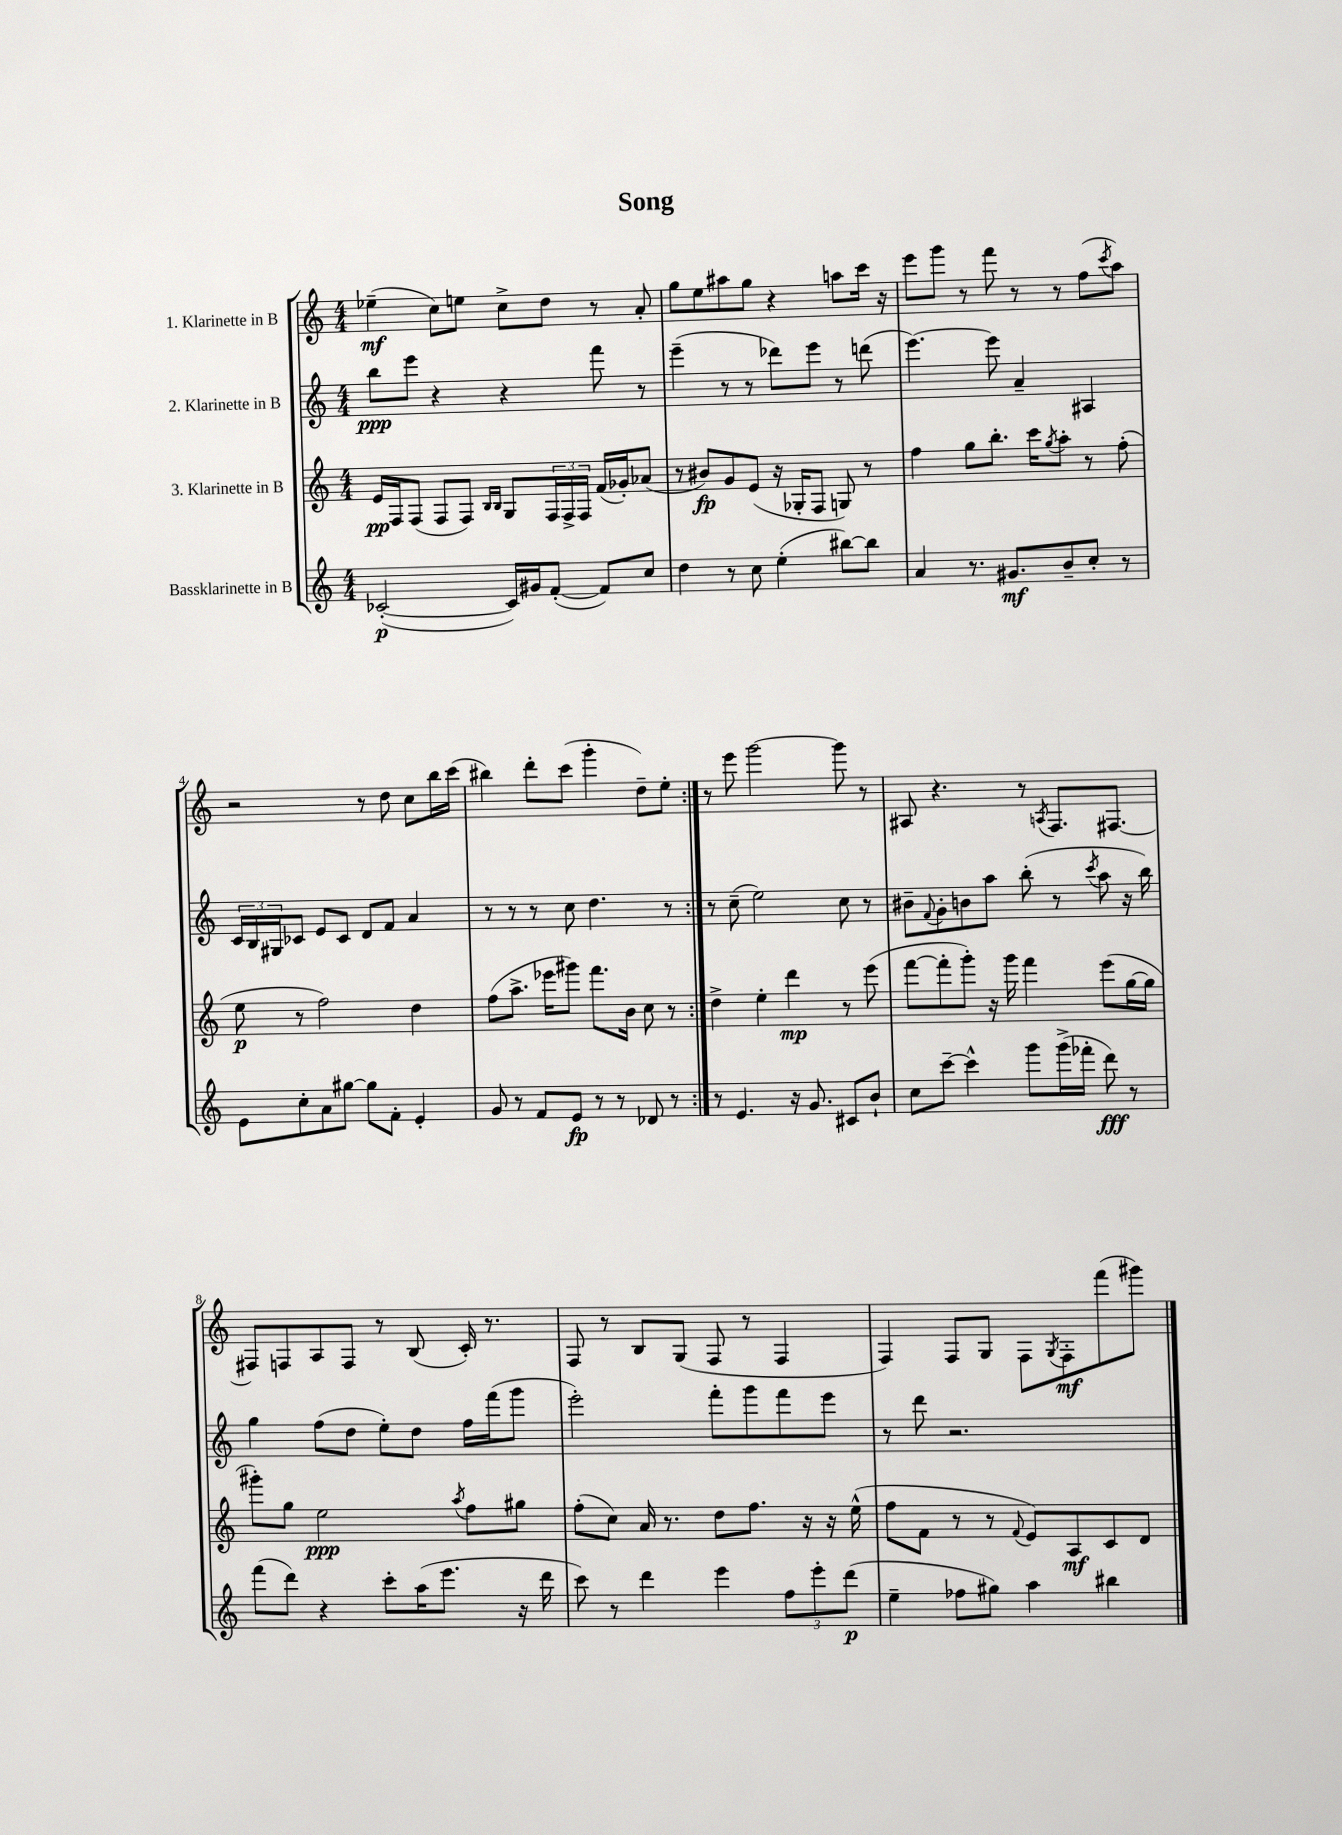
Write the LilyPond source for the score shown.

\header { title = "Song" }
<<
\new StaffGroup <<
\new Staff = "s0" \with { instrumentName = "1. Klarinette in B" } {
    \clef treble \key c \major \numericTimeSignature \time 4/4
    \repeat volta 2 { ees''4--\mf( c''8) e''8 c''8-> d''8 r8 a'8-. |
    g''8 e''8 ais''8 g''8 r4 a''8 c'''16 r16 |
    e'''8 g'''8 r8 f'''8 r8 r8 f''8( \acciaccatura { c'''8 } a''8) |
    r2 r8 d''8 c''8 b''16 c'''16( |
    bis''4) d'''8-. c'''8( g'''4-. d''8--) e''8-. | }
    r8 e'''8 g'''2~ g'''8 r8 |
    ais8 r4. r8 \acciaccatura { a8 } f8. fis8.~ |
    fis8 f8 a8 f8 r8 b8( c'16-.) r8. |
    f8 r8 b8 g8( f8 r8 f4 |
    f4) f8 g8 f8 \acciaccatura { g8 } f8-.\mf f'''8( gis'''8) \bar "|." |
}
\new Staff = "s1" \with { instrumentName = "2. Klarinette in B" } {
    \clef treble \key c \major \numericTimeSignature \time 4/4
    \repeat volta 2 { b''8\ppp e'''8 r4 r4 f'''8 r8 |
    e'''4--( r8 r8 des'''8) e'''8 r8 d'''8( |
    e'''4.~) e'''8 a'4-- ais4 |
    \tuplet 3/2 { c'16 b16 gis16 } ces'8 e'8 ces'8 d'8 f'8 a'4 |
    r8 r8 r8 c''8 d''4. r8 | }
    r8 c''8--( e''2) c''8 r8 |
    bis'8-- \appoggiatura { f'8 } g'8-. b'8 a''8 b''8-.( r8 \acciaccatura { c'''8 } a''8 r16 b''16) |
    g''4 f''8( d''8 e''8-.) d''8 f''16 f'''16( g'''8 |
    e'''2-.) f'''8-. g'''8 f'''8 e'''8 |
    r8 d'''8 r2. \bar "|." |
}
\new Staff = "s2" \with { instrumentName = "3. Klarinette in B" } {
    \clef treble \key c \major \numericTimeSignature \time 4/4
    \repeat volta 2 { e'16\pp f16 f8( f8 f8) \grace { b16 b16 } g8 \tuplet 3/2 { f16 f16-> f16 } f'16( ges'16-.) aes'8( |
    r8 bis'8\fp) g'8 e'8( r16 ges16-. f8 g8) r8 |
    f''4 g''8 b''8.-. c'''16 \acciaccatura { g''8 } a''8-. r8 f''8-.( |
    e''8\p r8 f''2) d''4 |
    f''8( a''8.-> ees'''16 gis'''8) f'''8. b'16 c''8 r8 | }
    d''4-> e''4-. d'''4\mp r8 e'''8( |
    f'''8~ f'''8-. g'''8-.) r16 g'''16 f'''4 e'''8( g''16~ g''16 |
    gis'''8-.) g''8 e''2\ppp \acciaccatura { a''8 } f''8 gis''8 |
    f''8-.( c''8) a'16 r8. d''8 f''8. r16 r16 e''16-^( |
    f''8 f'8 r8 r8 \appoggiatura { f'8 } e'8) a8\mf c'8 d'8 \bar "|." |
}
\new Staff = "s3" \with { instrumentName = "Bassklarinette in B" } {
    \clef treble \key c \major \numericTimeSignature \time 4/4
    \repeat volta 2 { ces'2~-.\p( ces'16) gis'16 f'8~-.( f'8) c''8 |
    d''4 r8 c''8 e''4-.( bis''8~) bis''8 |
    a'4 r8. gis'8.\mf b'8-- c''8-. r8 |
    e'8 c''8-. a'8 gis''8~ gis''8 f'8-. e'4-. |
    g'8 r8 f'8 e'8\fp r8 r8 des'8 r8 | }
    r8 e'4. r16 g'8. cis'8 b'8-! |
    c''8 c'''8~-- c'''4-^ g'''8 g'''16->( fes'''16-. d'''8\fff) r8 |
    f'''8( d'''8) r4 c'''8-. a''16( e'''8. r16 d'''16 |
    c'''8) r8 d'''4 e'''4 \tuplet 3/2 { f''8 e'''8-. d'''8\p( } |
    e''4-- fes''8 gis''8) a''4 bis''4 \bar "|." |
}
>>
>>
